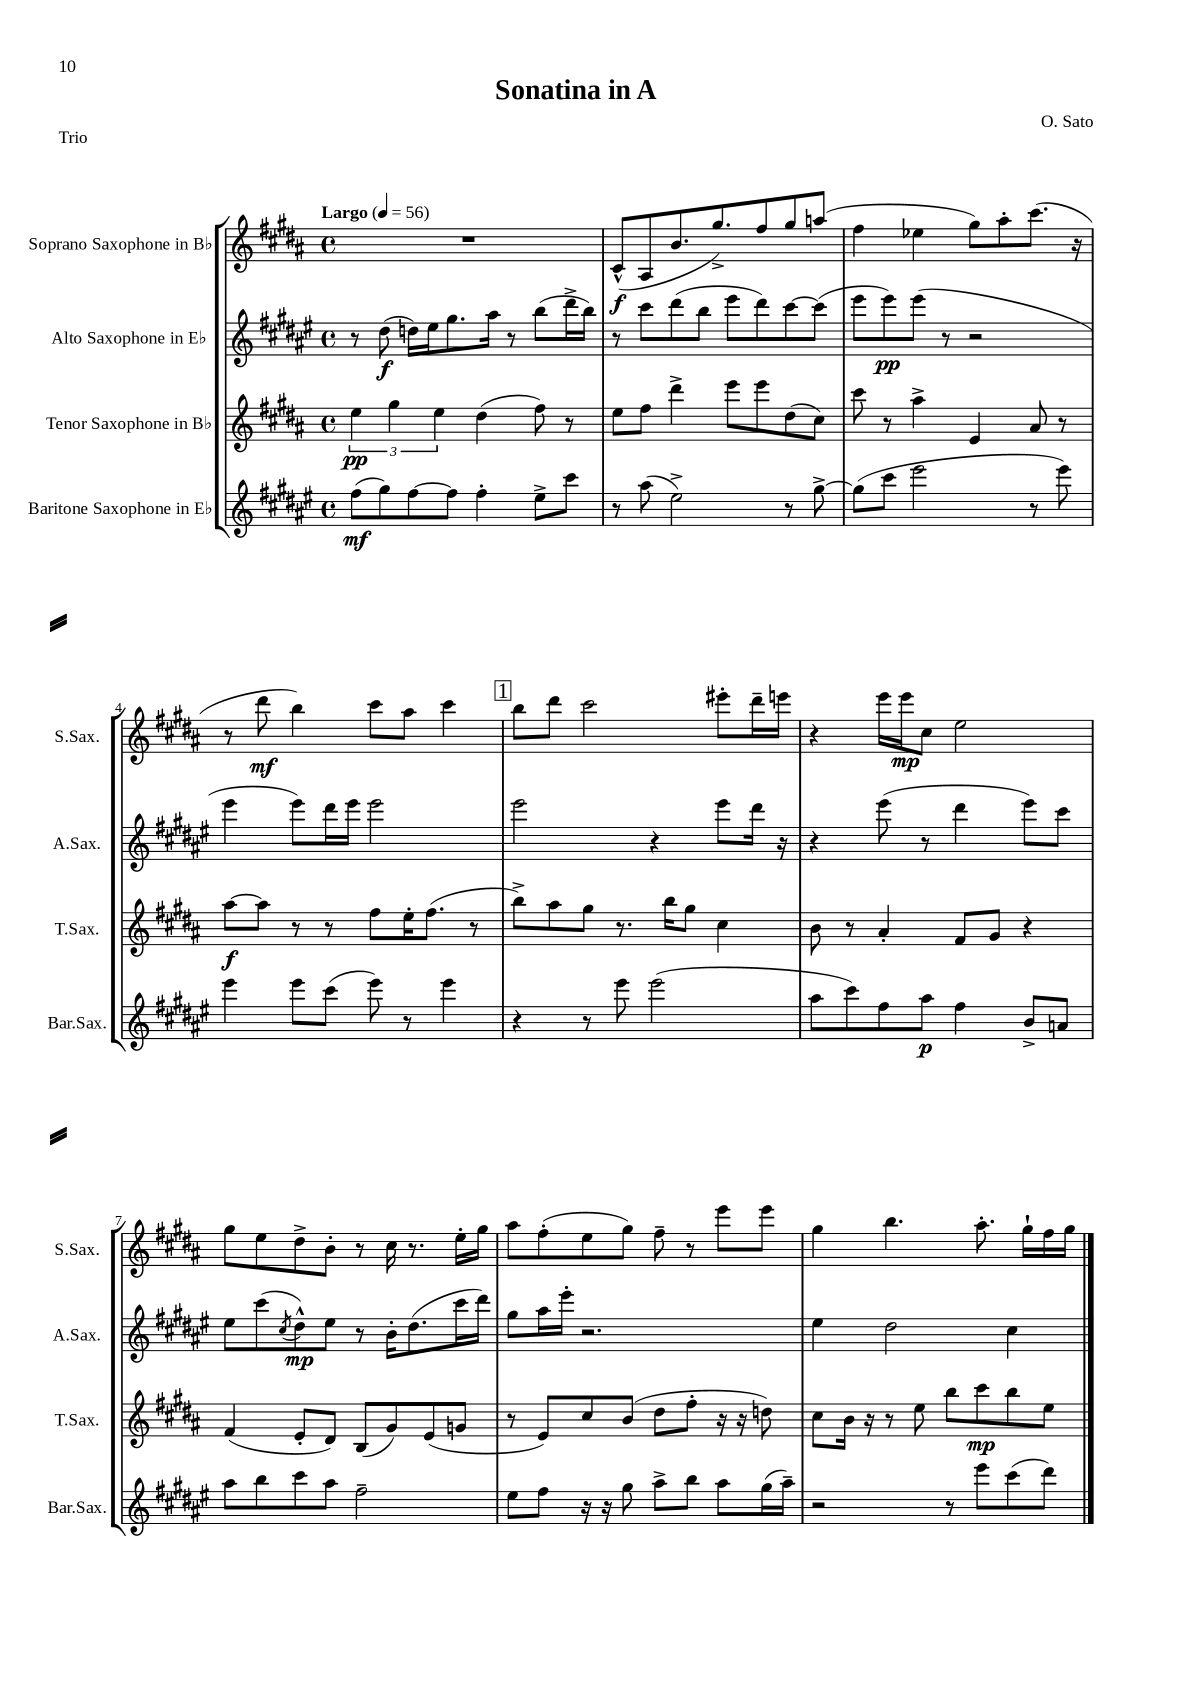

**kern	**dynam	**kern	**dynam	**kern	**dynam	**kern	**dynam
*part4	*part4	*part3	*part3	*part2	*part2	*part1	*part1
*staff4	*staff4	*staff3	*staff3	*staff2	*staff2	*staff1	*staff1
*I"Baritone Saxophone in E♭	*	*I"Tenor Saxophone in B♭	*	*I"Alto Saxophone in E♭	*	*I"Soprano Saxophone in B♭	*
*I'Bar.Sax.	*	*I'T.Sax.	*	*I'A.Sax.	*	*I'S.Sax.	*
*clefG2	*	*clefG2	*	*clefG2	*	*clefG2	*
*k[f#c#g#d#a#e#]	*	*k[f#c#g#d#a#]	*	*k[f#c#g#d#a#e#]	*	*k[f#c#g#d#a#]	*
*M4/4	*	*M4/4	*	*M4/4	*	*M4/4	*
*met(c)	*	*met(c)	*	*met(c)	*	*met(c)	*
*MM56	*	*MM56	*	*MM56	*	*MM56	*
=1	=1	=1	=1	=1	=1	=1	=1
!	!	!	!	!	!	!LO:TX:a:B:t=Largo	!
(8ff#\L	mf	6ee\	pp	8r	.	1r	.
8gg#\)	.	.	.	(8dd#\	f	.	.
.	.	6gg#\	.	.	.	.	.
[8ff#\	.	.	.	16ddn\LL)	.	.	.
.	.	.	.	16ee#\J	.	.	.
.	.	6ee\	.	.	.	.	.
8ff#\J]	.	.	.	8.gg#\	.	.	.
4ff#'\	.	(4dd#\	.	.	.	.	.
.	.	.	.	16aa#\Jk	.	.	.
.	.	.	.	8r	.	.	.
8ee#^\L	.	8ff#\)	.	(8bb\L	.	.	.
8ccc#\J	.	8r	.	16ddd#^\L	.	.	.
.	.	.	.	16bb\JJ)	.	.	.
=2	=2	=2	=2	=2	=2	=2	=2
8r	.	8ee\L	.	8r	.	(8c#^^/L	f
(8aa#\	.	8ff#\J	.	8ccc#\L	.	8A#/	.
2ee#^\)	.	4ddd#^\	.	(8ddd#\	.	8.b/	.
.	.	.	.	8bb\J	.	.	.
.	.	.	.	.	.	8.gg#^/)	.
.	.	8eee\L	.	8eee#\L	.	.	.
.	.	8eee\	.	8ddd#\)	.	8ff#/	.
8r	.	(8dd#\	.	[8ccc#\	.	8gg#/	.
[8gg#^\	.	8cc#\J)	.	(8ccc#\J]	.	(8aan/J	.
=3	=3	=3	=3	=3	=3	=3	=3
(8gg#\L]	.	8ccc#\	.	8eee#\L	.	4ff#\	.
8ccc#\J	.	8r	.	8eee#\)	pp	.	.
2eee#\	.	4aa#^\	.	(8eee#\J	.	4ee-X\	.
.	.	.	.	8r	.	.	.
.	.	4e/	.	2r	.	8gg#\L)	.
.	.	.	.	.	.	8aa#'\	.
8r	.	8a#/	.	.	.	(8.ccc#\J	.
8eee#\)	.	8r	.	.	.	.	.
.	.	.	.	.	.	16r	.
!!LO:LB:g=z
=4	=4	=4	=4	=4	=4	=4	=4
4eee#\	.	[8aa#\L	f	4eee#\	.	8r	.
.	.	8aa#\J]	.	.	.	8ddd#\	mf
8eee#\L	.	8r	.	8eee#\L)	.	4bb\)	.
(8ccc#\J	.	8r	.	16ddd#\L	.	.	.
.	.	.	.	16eee#\JJ	.	.	.
8eee#\)	.	8ff#\L	.	2eee#\	.	8ccc#\L	.
8r	.	16ee'\K	.	.	.	8aa#\J	.
.	.	(8.ff#\J	.	.	.	.	.
4eee#\	.	.	.	.	.	4ccc#\	.
.	.	8r	.	.	.	.	.
!!LO:REH:place=s1:t=1
=5	=5	=5	=5	=5	=5	=5	=5
4r	.	8bb^\L)	.	2eee#\	.	8bb\L	.
.	.	8aa#\	.	.	.	8ddd#\J	.
8r	.	8gg#\J	.	.	.	2ccc#\	.
8eee#\	.	8.r	.	.	.	.	.
(2eee#\	.	.	.	4r	.	.	.
.	.	16bb\KL	.	.	.	.	.
.	.	8gg#\J	.	.	.	.	.
.	.	4cc#\	.	8eee#\L	.	8eee#X'\L	.
.	.	.	.	16ddd#\Jk	.	16ddd#~\L	.
.	.	.	.	16r	.	16eeen\JJ	.
=6	=6	=6	=6	=6	=6	=6	=6
8aa#\L	.	8b\	.	4r	.	4r	.
8ccc#\)	.	8r	.	.	.	.	.
8ff#\	.	4a#'/	.	(8eee#\	.	16eee\LL	.
.	.	.	.	.	.	16eee\J	mp
8aa#\J	p	.	.	8r	.	8cc#\J	.
4ff#\	.	8f#/L	.	4ddd#\	.	2ee\	.
.	.	8g#/J	.	.	.	.	.
8b^/L	.	4r	.	8eee#\L)	.	.	.
8an/J	.	.	.	8ccc#\J	.	.	.
!!LO:LB:g=z
=7	=7	=7	=7	=7	=7	=7	=7
8aa#\L	.	(4f#/	.	8ee#\L	.	8gg#\L	.
8bb\	.	.	.	(8ccc#\	.	8ee\	.
.	.	.	.	8qcc#/	.	.	.
8ccc#\	.	8e'/L	.	8dd#^^\)	mp	8dd#^\	.
8aa#\J	.	8d#/J)	.	8ee#\J	.	8b'\J	.
2ff#~\	.	(8B/L	.	8r	.	8r	.
.	.	8g#/)	.	16b'\KL	.	16cc#\	.
.	.	.	.	(8.dd#\	.	8.r	.
.	.	(8e/	.	.	.	.	.
.	.	8gn/J	.	16ccc#\L	.	16ee'\LL	.
.	.	.	.	16ddd#\JJ)	.	16gg#\JJ	.
=8	=8	=8	=8	=8	=8	=8	=8
8ee#\L	.	8r	.	8gg#\L	.	8aa#\L	.
8ff#\J	.	8e/L)	.	16aa#\L	.	(8ff#'\	.
.	.	.	.	16eee#'\JJ	.	.	.
16r	.	8cc#/	.	2.r	.	8ee\	.
16r	.	.	.	.	.	.	.
8gg#\	.	(8b/J	.	.	.	8gg#\J)	.
8aa#^\L	.	8dd#\L	.	.	.	8ff#~\	.
8bb\J	.	8ff#'\J	.	.	.	8r	.
8aa#\L	.	16r	.	.	.	8eee\L	.
.	.	16r	.	.	.	.	.
(16gg#\L	.	8ddn\)	.	.	.	8eee\J	.
16aa#~\JJ)	.	.	.	.	.	.	.
=9	=9	=9	=9	=9	=9	=9	=9
2r	.	8cc#\L	.	4ee#\	.	4gg#\	.
.	.	16b\Jk	.	.	.	.	.
.	.	16r	.	.	.	.	.
.	.	8r	.	2dd#\	.	4.bb\	.
.	.	8ee\	.	.	.	.	.
8r	.	8bb\L	.	.	.	.	.
8eee#\L	.	8ccc#\	mp	.	.	8.aa#'\	.
(8ccc#\	.	8bb\	.	4cc#\	.	.	.
.	.	.	.	.	.	16gg#`\LL	.
8ddd#\J)	.	8ee\J	.	.	.	16ff#\	.
.	.	.	.	.	.	16gg#\JJ	.
==	==	==	==	==	==	==	==
*-	*-	*-	*-	*-	*-	*-	*-
